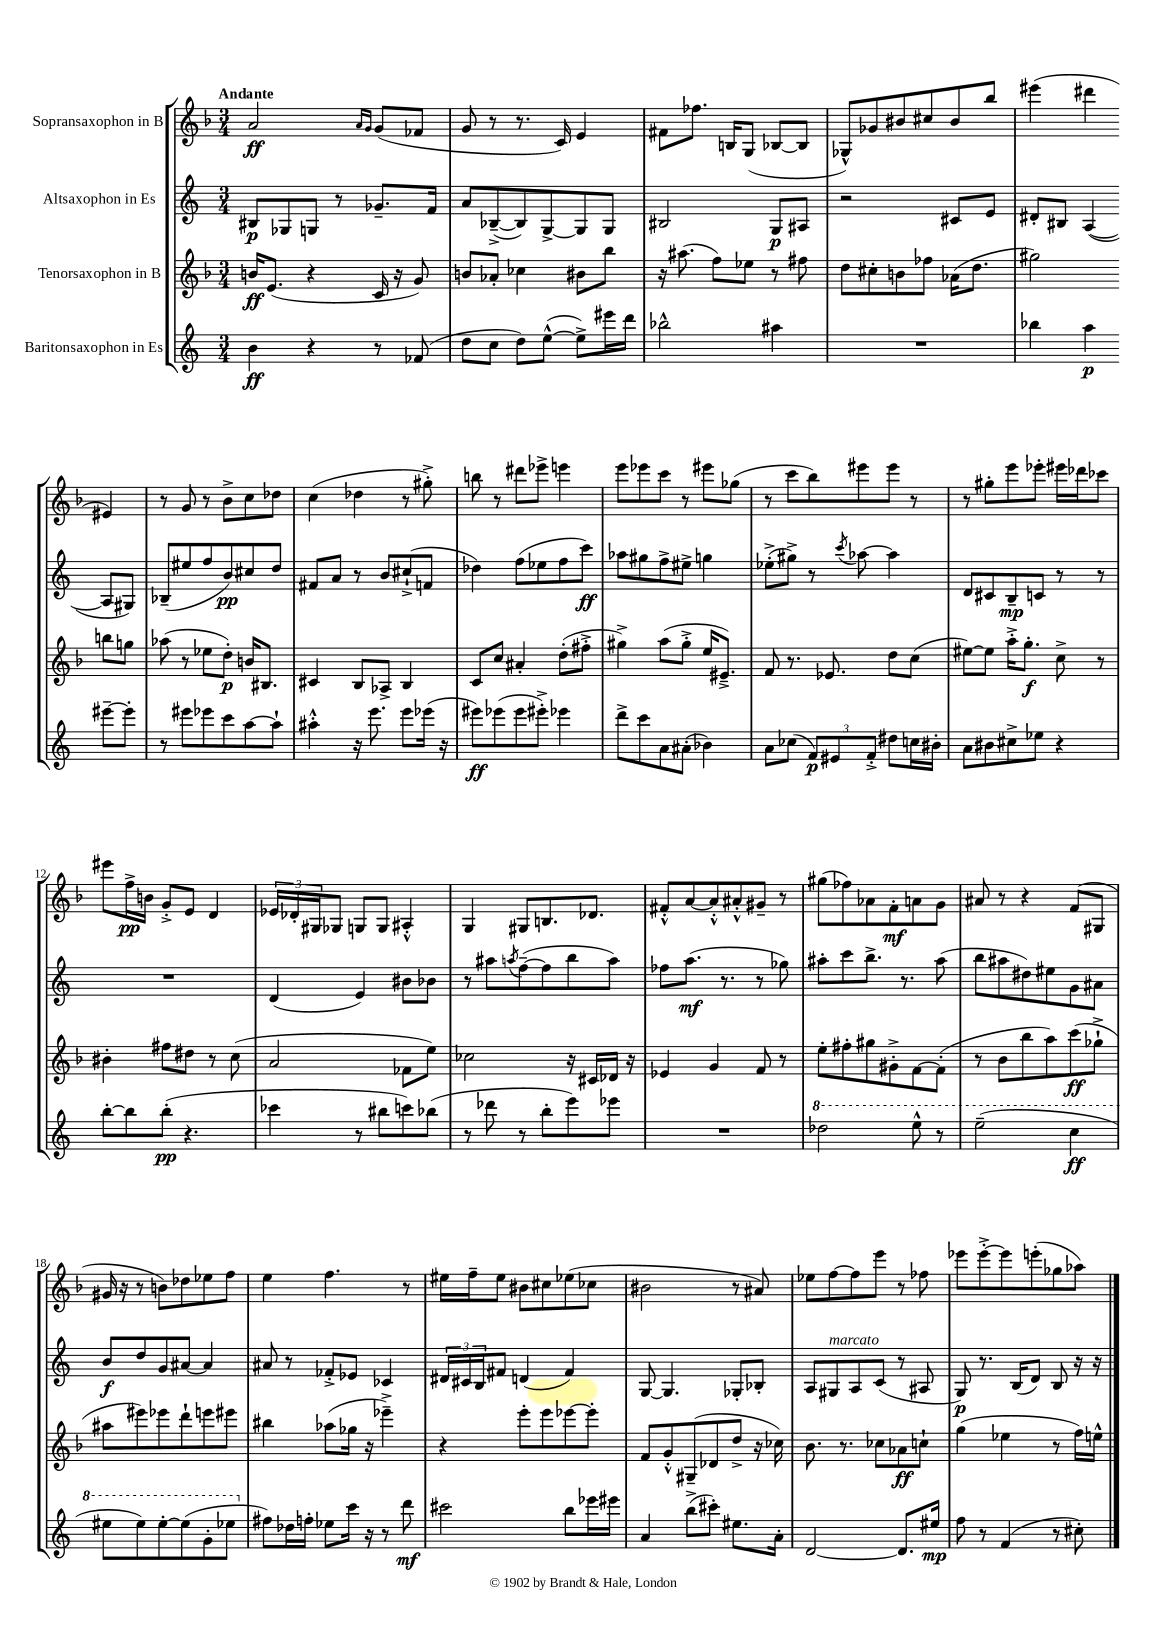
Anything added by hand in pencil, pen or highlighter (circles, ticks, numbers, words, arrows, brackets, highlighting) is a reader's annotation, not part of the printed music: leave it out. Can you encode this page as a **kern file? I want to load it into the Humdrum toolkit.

**kern	**kern	**kern	**kern
*staff4	*staff3	*staff2	*staff1
*clefG2	*clefG2	*clefG2	*clefG2
*k[]	*k[b-]	*k[]	*k[b-]
*M3/4	*M3/4	*M3/4	*M3/4
4b\	16b/LK	8B#/L	2a/
.	(8.e/J	.	.
.	.	8G-/	.
4r	4r	8G/J	.
.	.	8r	.
.	.	.	16qqa/LL
.	.	.	16qqg/JJ
8r	16c/	8.g-~/L	(8g/L
.	16r	.	.
(8f-/	8g/)	.	8f-/J
.	.	16f/Jk	.
=	=	=	=
8dd\L	8b/L	8a/L	8g/
8cc\J	8a-'/J	([8B-~^/	8r
8dd\L)	4cc-\	8B-/])	8.r
([8ee^^\J	.	[8G^/	.
.	.	.	16c/)
8ee^\]L)	8b#\L	8G/]	4e/
16eee#\L	8bb-\J	8G/J	.
16ddd\JJ	.	.	.
=	=	=	=
2bb-^^\	16r	2B#/	8f#\L
.	(8.aa#\	.	.
.	.	.	8.ff-\J
.	8ff\L)	.	.
.	.	.	16B/LK
.	8ee-\J	.	(8G/J
4aa#\	8r	8G/L	[8B-/L
.	8ff#\	8A#/J	8B-/]J
=	=	=	=
2.r	8dd\L	2r	8G-^^/L)
.	8cc#'\	.	8g-/
.	8b\	.	8b#/
.	8ff-\J	.	8cc#/
.	(16a-\LK	8c#/L	8b#/
.	8.dd\J	.	.
.	.	8e/J	8bb-/J
=	=	=	=
4bb-\	2gg#\)	8d#'/L	(4eee#\
.	.	8B#/J	.
4aa\	.	([4A/	4ddd#\
[8eee#~\L	8bb\L	8A/]L	4e#/)
8eee#'\]J	8gg\J	8G#/J)	.
=	=	=	=
8r	(8aa-\	(8B-~/L	8r
8eee#\L	8r	8ee#/	8g/
8eee-\	8ee-\L	8ff/	8r
8ccc\	8dd'\J)	8b/)	8b-^\L
[8aa\	16b/LK	8cc#/	8cc\
.	8.B#/J	.	.
8aa`\]J	.	8dd/J	8dd-\J
=	=	=	=
4aa#'^^\	4c#/	8f#/L	(4cc\
.	.	8a/J	.
16r	8B-/L	8r	4dd-\
8.eee\	.	.	.
.	8A-^/J	8b/L	.
8eee\L	4B-/	(8cc#`^/	8r
(16eee-\Jk	.	8f/J	8gg#'^\)
16r	.	.	.
=	=	=	=
8eee#\L)	8c/L	4dd-\)	8bb\
(8eee-\	8cc/J	.	8r
8eee-\	4a#'/	(8ff\L	8ddd#\L
8eee#'^\J)	.	8ee-\	8eee-^\J
4eee-\	(8dd'\L	8ff\	4eee\
.	8ff#'^\J	8ccc\J)	.
=	=	=	=
8ddd^\L	4gg#^\)	8aa-\L	8eee\L
8ccc\	.	8gg#\	8eee-\
8a\	(8aa\L	8ff^\	8ccc\J
(8a#'\J	8gg#'^\J	8ee#^\J	8r
4b-\)	16ee/LK	4gg\	8eee#\L
.	8.e#~^/J)	.	.
.	.	.	(8gg-\J
=	=	=	=
8a\L	8f/	(8ee-'^\L	8r
(8cc-\J	8.r	8gg#^\J)	8ccc\L
12f/L)	.	8r	8bb-\)
.	8.e-/	.	.
12e#/	.	.	.
.	.	8qccc/	.
.	.	[8aa-\	8eee#\
12f'^/J	.	.	.
8dd#\L	8dd\L	4aa-\]	8eee#\J
16cc\L	(8cc\J	.	8r
16b#'\JJ	.	.	.
=	=	=	=
8a\L	[8ee#\L)	8d/L	8r
8b#\	8ee#\]J	8c#/	8gg#'\L
8cc#^\	16aa'^\LK	8B~/	8eee\
.	8.gg'\J	.	.
8ee-\J	.	8c/J	8eee-'\J
4r	8cc^\	8r	16eee#\LL
.	.	.	16ddd-\J
.	8r	8r	8ccc-\J
=	=	=	=
[8bb'\L	4b#'\	2.r	8eee#\L
8bb\]	.	.	16ff^\L
.	.	.	16b\JJ
(8bb'\J	8ff#\L	.	8g'^/L
4.r	8dd#\J	.	8e/J
.	8r	.	4d/
.	(8cc\	.	.
=	=	=	=
4ccc-\	2a/	(4d/	24e-/LL
.	.	.	24d-'/
.	.	.	24G#/J
.	.	.	8G-/J
8r	.	4e/)	8G/L
8bb#\L	.	.	8G/J
8ccc\)	8f-\L	8b#\L	4A#'^^/
(8bb-\J	8ee\J)	8b-\J	.
=	=	=	=
8r	2cc-\	8r	4G/
8ddd-\	.	8aa#\L	.
.	.	8qaa/	.
8r	.	([8ff~\	8G#/L
8bb'\L	.	8ff\]	8.B/
8eee\)	16r	8bb\	.
.	16c#/LL	.	8.d-/J
8eee-\J	16d-/JJ	8aa\J)	.
.	16r	.	.
=	=	=	=
2.r	4e-/	8ff-\L	8f#'^^/L
.	.	(8.aa\J	[8a/
.	4g/	.	8a'^^/]
.	.	8.r	.
.	.	.	8a#'^^/
.	8f/	8r	8g#~/J
.	8r	8gg-\)	8r
=	=	=	=
2ddd-\	8ee'\L	8aa#'\L	(8gg#\L
.	8ff#'\	8ccc\	8ff-\)
.	8gg#\	8.bb^\J	8a-\
.	8g#'^\	.	8f'\
.	.	8.r	.
8eee^^\	[8f\	.	8a\
8r	(8f'\]J	(8aa#\	8g\J
=	=	=	=
(2eee~\	8r	8bb\L	8a#/
.	8b-\L	8aa#\	8r
.	8bb-\	8dd#\)	4r
.	8aa\)	8ee#\	.
4ccc\	(8ccc\	8g\	(8f/L
.	8gg-`^\J	8a#\J	8G#/J
=	=	=	=
8eee#\L	8aa#\L	8b/L	16g#/
.	.	.	16r
8eee#\)	8eee#\)	8dd/	8r
[8eee#'\	8eee-\	8g/	8b\L)
(8eee#\]	8ddd`\	[8a#/J	8dd-\
8gg'\	8eee\	4a#/]	8ee-\
8eee-\J	8eee#\J	.	8ff\J
=	=	=	=
8ff#\L)	4bb#\	8a#/	4ee\
16dd-\L	.	8r	.
16ff'\JJ	.	.	.
8ee-\L	(8aa-\L	8f-'^/L	4.ff\
16ccc\Jk	16gg-\Jk	8e-/J	.
16r	16r	.	.
8r	4eee-~^\)	4c-/	.
8ddd\	.	.	8r
=	=	=	=
2ccc#\	4r	24d#/LL	16ee#\LL
.	.	24c#/	.
.	.	.	16ff~\J
.	.	24B/J	.
.	.	8f#/J	8ee#\J
.	8eee'\L	(4d/	8b#\L
.	8eee\	.	8cc#\
8bb\L	[8eee-\	4f#/)	(8ee-\
16eee-\L	8eee-'\]J	.	8cc-\J
16eee#\JJ	.	.	.
=	=	=	=
4a/	8f/L	[8G/	2b#\
.	8g'^^/	4.G/]	.
(8bb^\L	(8G#~/	.	.
8ccc#'\J)	8d-/	.	.
8.ee#\L	8dd^/J	8G-'/L	8r
.	16r	8B-'/J	8a#/)
16a'\Jk	16cc-\)	.	.
=	=	=	=
[2d/	8.b-\	8A/L	8ee-\L
.	.	8G#/	[8ff\
.	8.r	.	.
.	.	8A/	8ff\]
.	8cc-\L	(8c/J	8eee\J
8.d/]L	8a-\	8r	8r
.	8cc`\J	8A#/	8ff-\
16ee#/Jk	.	.	.
=	=	=	=
8ff\	(4gg\	8G/)	8eee-\L
8r	.	8.r	[8eee-'^\
(4f/	4ee-\	.	8eee-\]
.	.	(16B/LK	.
.	.	8d/J)	(8eee'\
8r	8r	8B/	8gg-\
8cc#'\)	16ff\LL)	16r	8aa-\J)
.	16ee^^\JJ	16r	.
==	==	==	==
*-	*-	*-	*-
